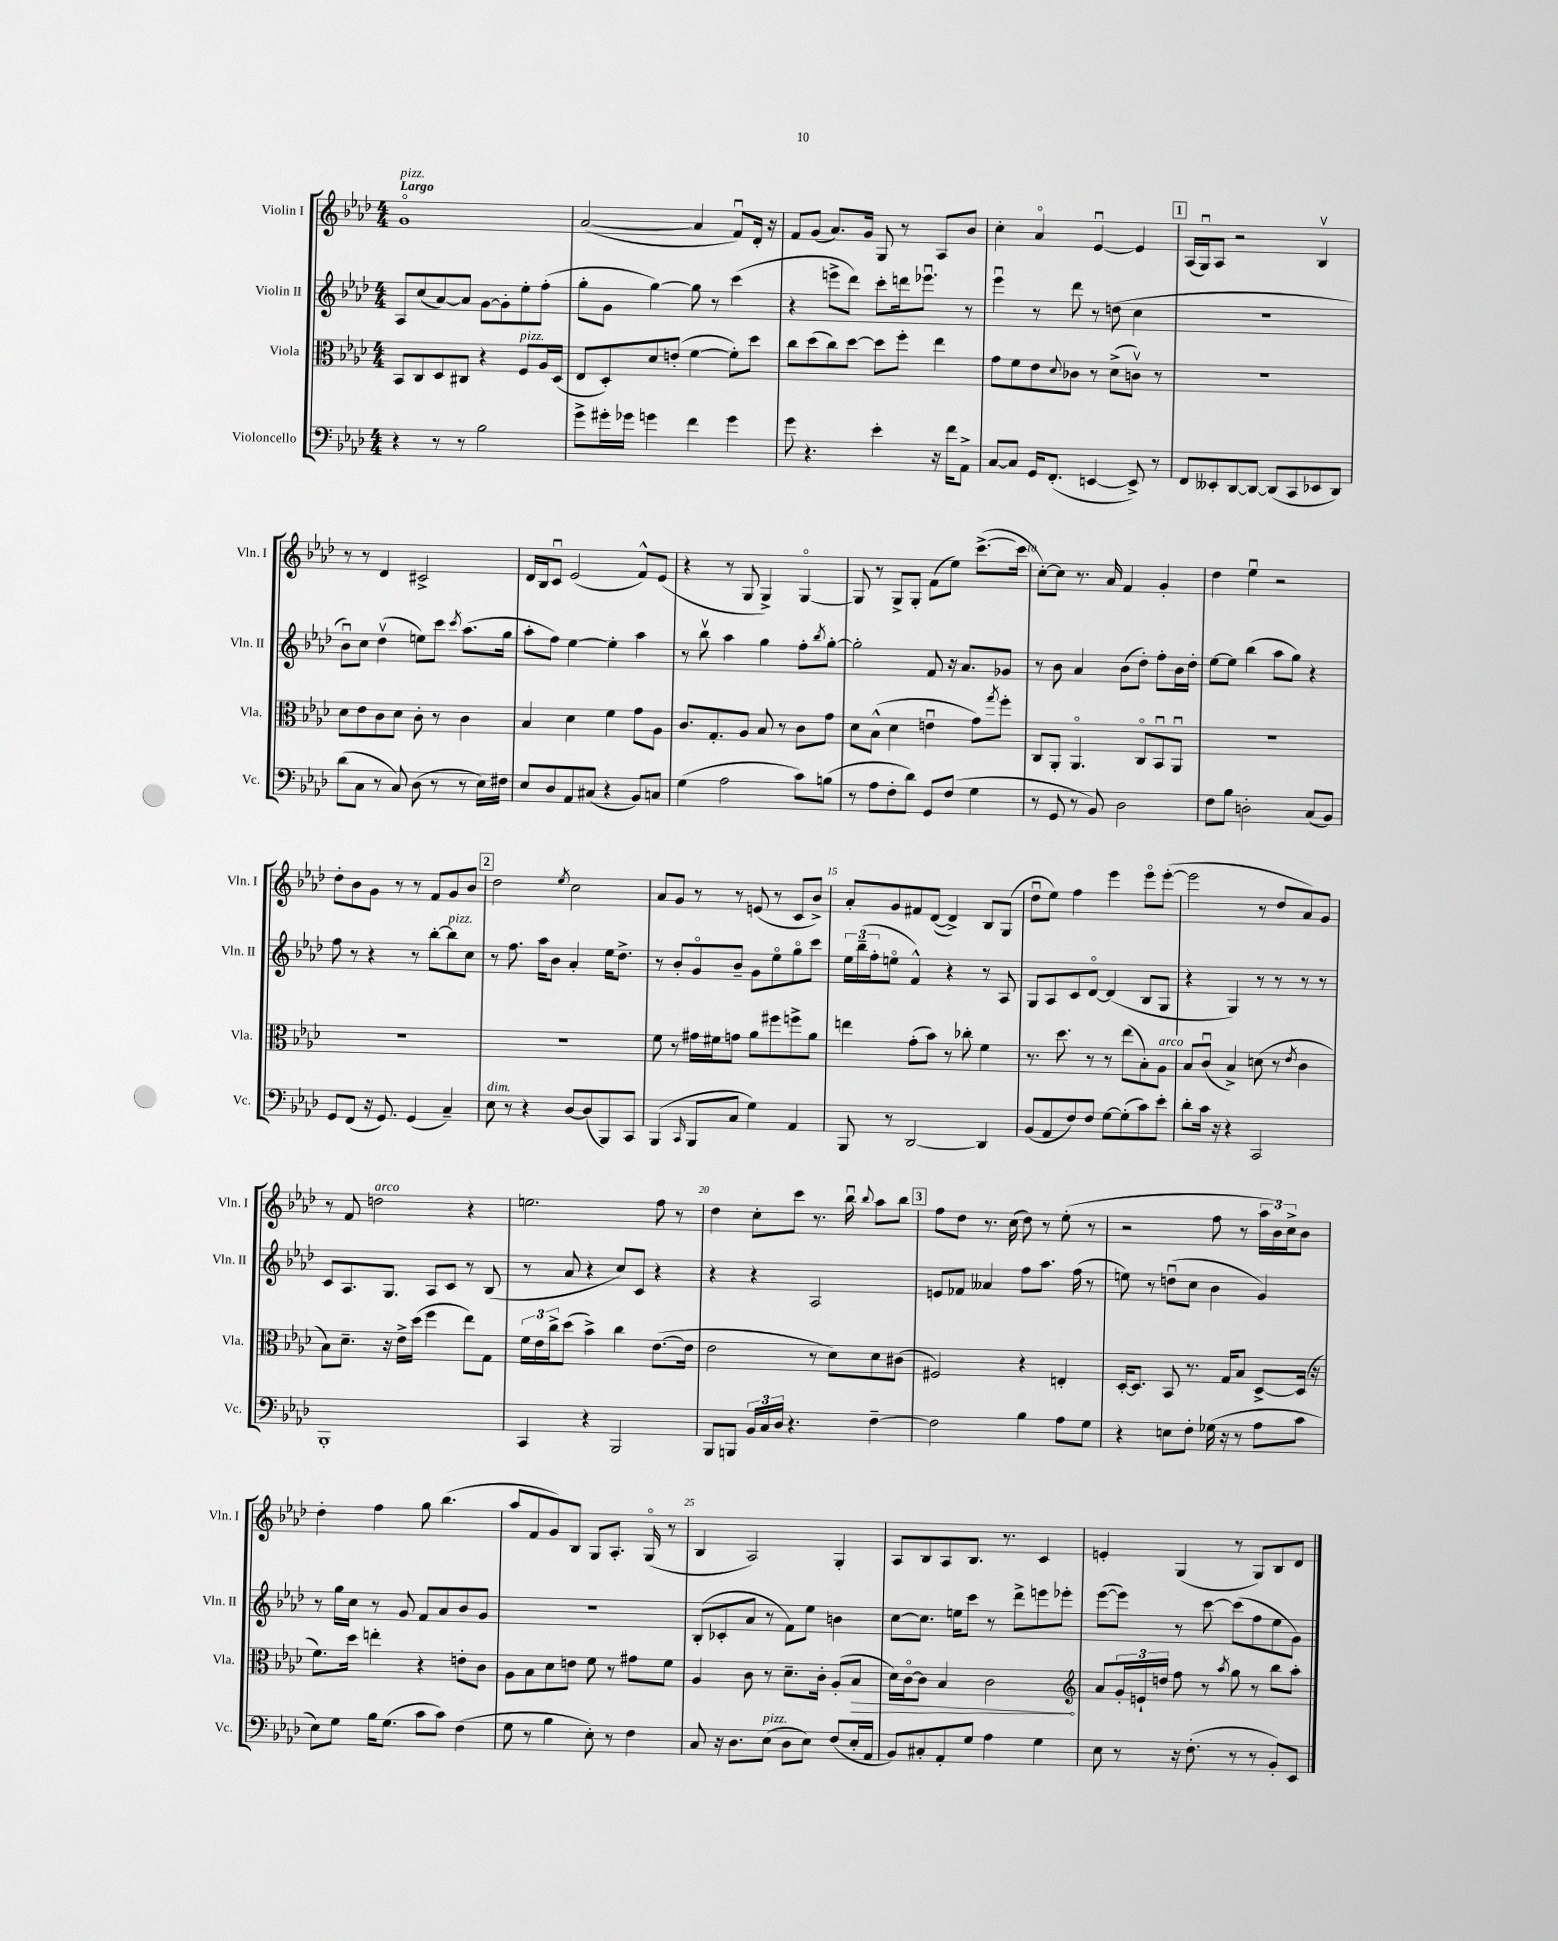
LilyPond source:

<<
\new StaffGroup <<
\new Staff = "s0" \with { instrumentName = "Violin I" shortInstrumentName = "Vln. I" } {
    \clef treble \key aes \major \numericTimeSignature \time 4/4 \tempo "Largo"
    g'1\flageolet^\markup { \italic "pizz." } |
    aes'2~( aes'4 f'8\downbow) des'16-. r16 |
    f'8 g'8( aes'8.) g'16 g8 r8 aes8 bes'8 |
    c''4-. aes'4\flageolet ees'4~\downbow ees'4 |
    \mark \markup { \box "1" } aes16( g16\downbow) aes8 r2 bes4\upbow |
    r8 r8 des'4 cis'2-> |
    des'16 bes16 c'8\downbow ees'2( f'8-^) ees'8( |
    r4 r8 g8 g4->) g4~\flageolet |
    g8 r8 g8-> g8-. f'8( ees''8) c'''8.~->( c'''16 |
    c''8~-.) c''8 r8. aes'16 f'4 g'4-. |
    des''4 ees''4\downbow r2 |
    des''8-. bes'8 g'8 r8 r8 f'8 g'8 bes'8 |
    \mark \markup { \box "2" } des''2 \acciaccatura { ees''8 } c''2 |
    aes'8 g'8 r8 r8 e'8( r8 c'8 bes'8->) |
    aes'8-. g'8 fis'8 des'8~( des'4->) bes8 g8( |
    des''8\downbow ees''8) f''4 ees'''4 ees'''8\flageolet ees'''8~-.( |
    ees'''2 r8 des''8 aes'8) g'8 |
    r8 f'8 d''2^\markup { \italic "arco" } r4 |
    e''2. f''8 r8 |
    des''4 c''8-. c'''8 r8. bes''16\downbow \appoggiatura { bes''8 } aes''8 bes''8 |
    \mark \markup { \box "3" } f''8 des''8 r8. c''16( des''8) r8 ees''8-.( r8 |
    r2 f''8 r8 \tuplet 3/2 { aes''16 bes'16) c''16-> } bes'8 |
    des''4-. f''4 g''8 bes''4.( |
    aes''8 f'8 g'8) bes8 g8 aes8.-. g16\flageolet( r8 |
    bes4 aes2) g4-. |
    aes8 bes8 aes8 bes8. r8. c'4 |
    e'4-. g4( r8 g8) bes8 des'8 \bar "|." |
}
\new Staff = "s1" \with { instrumentName = "Violin II" shortInstrumentName = "Vln. II" } {
    \clef treble \key aes \major \numericTimeSignature \time 4/4
    aes8 c''8( aes'8~) aes'8 g'8~ g'8-. ees''8-. f''8-.( |
    g''8-. g'8 g''4~) g''8 r8 c'''4( |
    r4 e'''8-> des'''8) c'''8-. d'''16 ees'''8.\downbow r8 |
    ees'''4\downbow r8 des'''8 r8 d''8( c''4 |
    \mark \markup { \box "1" } R1 |
    bes'8\downbow) c''8 des''4\upbow( e''8) c'''8 \acciaccatura { c'''8 } aes''8.( g''16 |
    aes''8-. f''8) ees''4~ ees''4-. aes''4 |
    r8 bes''8\upbow aes''4 g''4 f''8-. \acciaccatura { bes''8 } g''8~-. |
    g''2-. f'8 r16 aes'8. ges'8 |
    r8 bes'8 aes'4 bes'8( des''8-.) f''8-. bes'16 des''16-. |
    ees''8~ ees''8 bes''4( aes''8 g''8) r4 |
    f''8 r8 r4 r8 bes''8~-. bes''8^\markup { \italic "pizz." } c''8 |
    \mark \markup { \box "2" } r8 f''8. aes''16 bes'8 aes'4-. ees''16 des''8.-> |
    r8 bes'8-. g'8\flageolet bes'8-- g'8 ees''8\flageolet g''8\flageolet c'''8 |
    \tuplet 3/2 { ees''16 bes''16--( f''16-. } e''8\flageolet f'4-^) r4 r8 aes8 |
    g8 aes8 c'8 des'8~\flageolet des'4( bes8 g8 |
    r4 g4) r8 r8 r8 r8 |
    c'8 aes8. g8. aes8 c'8 r8 bes8( |
    r8 aes'8 r4 c''8) c'8 r4 |
    r4 r4 aes2 |
    \mark \markup { \box "3" } e'8 fes'8 aeses'4 f''8 aes''8. f''16( r8 |
    e''8) r8 d''8\downbow( c''8 bes'4 g'4) |
    r8 g''16 c''16 r8 g'8 f'8 aes'8 bes'8 g'8 |
    R1 |
    bes8-.( ces'8-. aes'8 r8 f'8) ees''8 b'4 |
    c''8~ c''8. e''16 c'''8 r8 des'''8-> e'''8 ees'''8-. |
    ees'''8~( ees'''8) r8 c'''8~ c'''8( f''8 ees''8 g'8) \bar "|." |
}
\new Staff = "s2" \with { instrumentName = "Viola" shortInstrumentName = "Vla." } {
    \clef alto \key aes \major \numericTimeSignature \time 4/4
    bes,8 c8 des8 cis8 r4 f8^\markup { \italic "pizz." } aes16 des16( |
    ees8 des8-.) des'8 e'8-.( f'4~ f'8-.) des''8 |
    c''8 des''8( c''8) des''8~ des''8 f''8-. ees''4 |
    g'8 f'8 ees'8 \appoggiatura { des'8 } ces'8 r8 des'8->( c'8\upbow) r8 |
    \mark \markup { \box "1" } R1 |
    des'8 ees'8 c'8 des'8 c'8-. r8 c'4 |
    bes4 des'4 f'4 g'8 aes8 |
    c'8. g8.-. aes8 bes8 r8 c'8 g'8 |
    des'8 bes8-^( des'4 e'4\downbow g'8) \acciaccatura { g''8 } f''8-. |
    c8 aes,8-. aes,4.\flageolet c8\flageolet bes,8\downbow aes,8\downbow |
    R1 |
    R1 |
    \mark \markup { \box "2" } R1 |
    f'8 r8 gis'16 fis'16 g'8 aes'8 fis''8 f''8-> aes'8 |
    e''4 g'8-.( bes'8) r8 ces''8-. f'4 |
    r8. des''8. r8 r8 ees''8( bes8-.) aes8^\markup { \italic "arco" } |
    bes8 c'8\downbow( bes4->) d'8( r8 \acciaccatura { ees'8 } c'4 |
    bes8) des'8.-- r16 ees'16-> des''16( f''4 ees''8) g8 |
    \tuplet 3/2 { f'16 ees'16 c''16-> } des''8( bes'4->) c''4 ees'8.~( ees'16 |
    ees'2 r8 des'8) des'8 cis'8( |
    \mark \markup { \box "3" } fis2) r4 e4-. |
    des16~-. des8. bes,8 r8. g16 bes8 des8~-> des16( r16 |
    f'8.) des''16 e''4-. r4 e'8-. c'8 |
    aes8 bes8 des'8 e'8 f'8 r8 gis'8 f'8 |
    aes4 c'8 r8 des'8.-- c'16-. aes8-.( \once \override Hairpin.circled-tip = ##t bes8\> |
    des'16) c'16~\flageolet c'8 bes4 c'2\! |
    \clef treble aes'8 \tuplet 3/2 { g'16-. e'16-! d''16 } f''8 r8 \acciaccatura { aes''8 } g''8 r8 bes''8 aes''8-. \bar "|." |
}
\new Staff = "s3" \with { instrumentName = "Violoncello" shortInstrumentName = "Vc." } {
    \clef bass \key aes \major \numericTimeSignature \time 4/4
    r4 r8 r8 bes2 |
    g'8-> gis'16-. ges'16 g'4 f'4 g'4 |
    g'8 r4. ees'4-. r16 f'16 aes,8-> |
    c8~ c8 g,16 f,8.-.( e,4~ e,8->) r8 |
    \mark \markup { \box "1" } f,8 eeses,8-. des,8~ des,8~ des,8( c,8 ees,8 des,8) |
    des'8( c8 r8 c8) des8( r8 r8 ees16) fis16 |
    ees8 des8 aes,8 cis8( r4 bes,8) c8 |
    g4( aes2 c'8) b8( |
    r8 aes8 f8-. des'8) g,8 f8( g4 |
    r8 g,8 r8 bes,8) des2 |
    f8 bes8 d2-. c8( bes,8) |
    g,8 f,8( r16 g,8.) g,4( c4--) |
    \mark \markup { \box "2" } ees8^\markup { \italic "dim." } r8 r4 des8~ des8( bes,,8) c,8 |
    bes,,4( \grace { c,16 } bes,,8 c8 g4) aes,4 |
    bes,,8 r8 des,2~ des,4 |
    bes,8( aes,8 f8) f8 g8~ g8-.( c'8) ees'8-. |
    des'8-. c'16 r16 r4 c,2 |
    bes,,1-. |
    c,4 r4 bes,,2 |
    bes,,8 b,,8 \tuplet 3/2 { bes,16 c16 des16 } r4. f4~-- |
    \mark \markup { \box "3" } f2 bes4 aes8 g8 |
    r4 e8 f8-. ges16( r16 r8 aes8 c'8 |
    ees8) g8 bes16 g8.( c'8 c'8) f4( |
    g8 r8 bes4 ees8-.) r8 f4 |
    c8 r16 des8. ees8^\markup { \italic "pizz." }( des8 ees8) f8( ees16-. aes,16 |
    bes,8) cis8-. aes,8-. g8 aes4 g4 |
    ees8 r8 r16 f8.-.( r8 r8 bes,8-.) ees,8 \bar "|." |
}
>>
>>
\layout { \context { \Score \override BarNumber.break-visibility = ##(#f #t #t) barNumberVisibility = #(every-nth-bar-number-visible 5) } }
